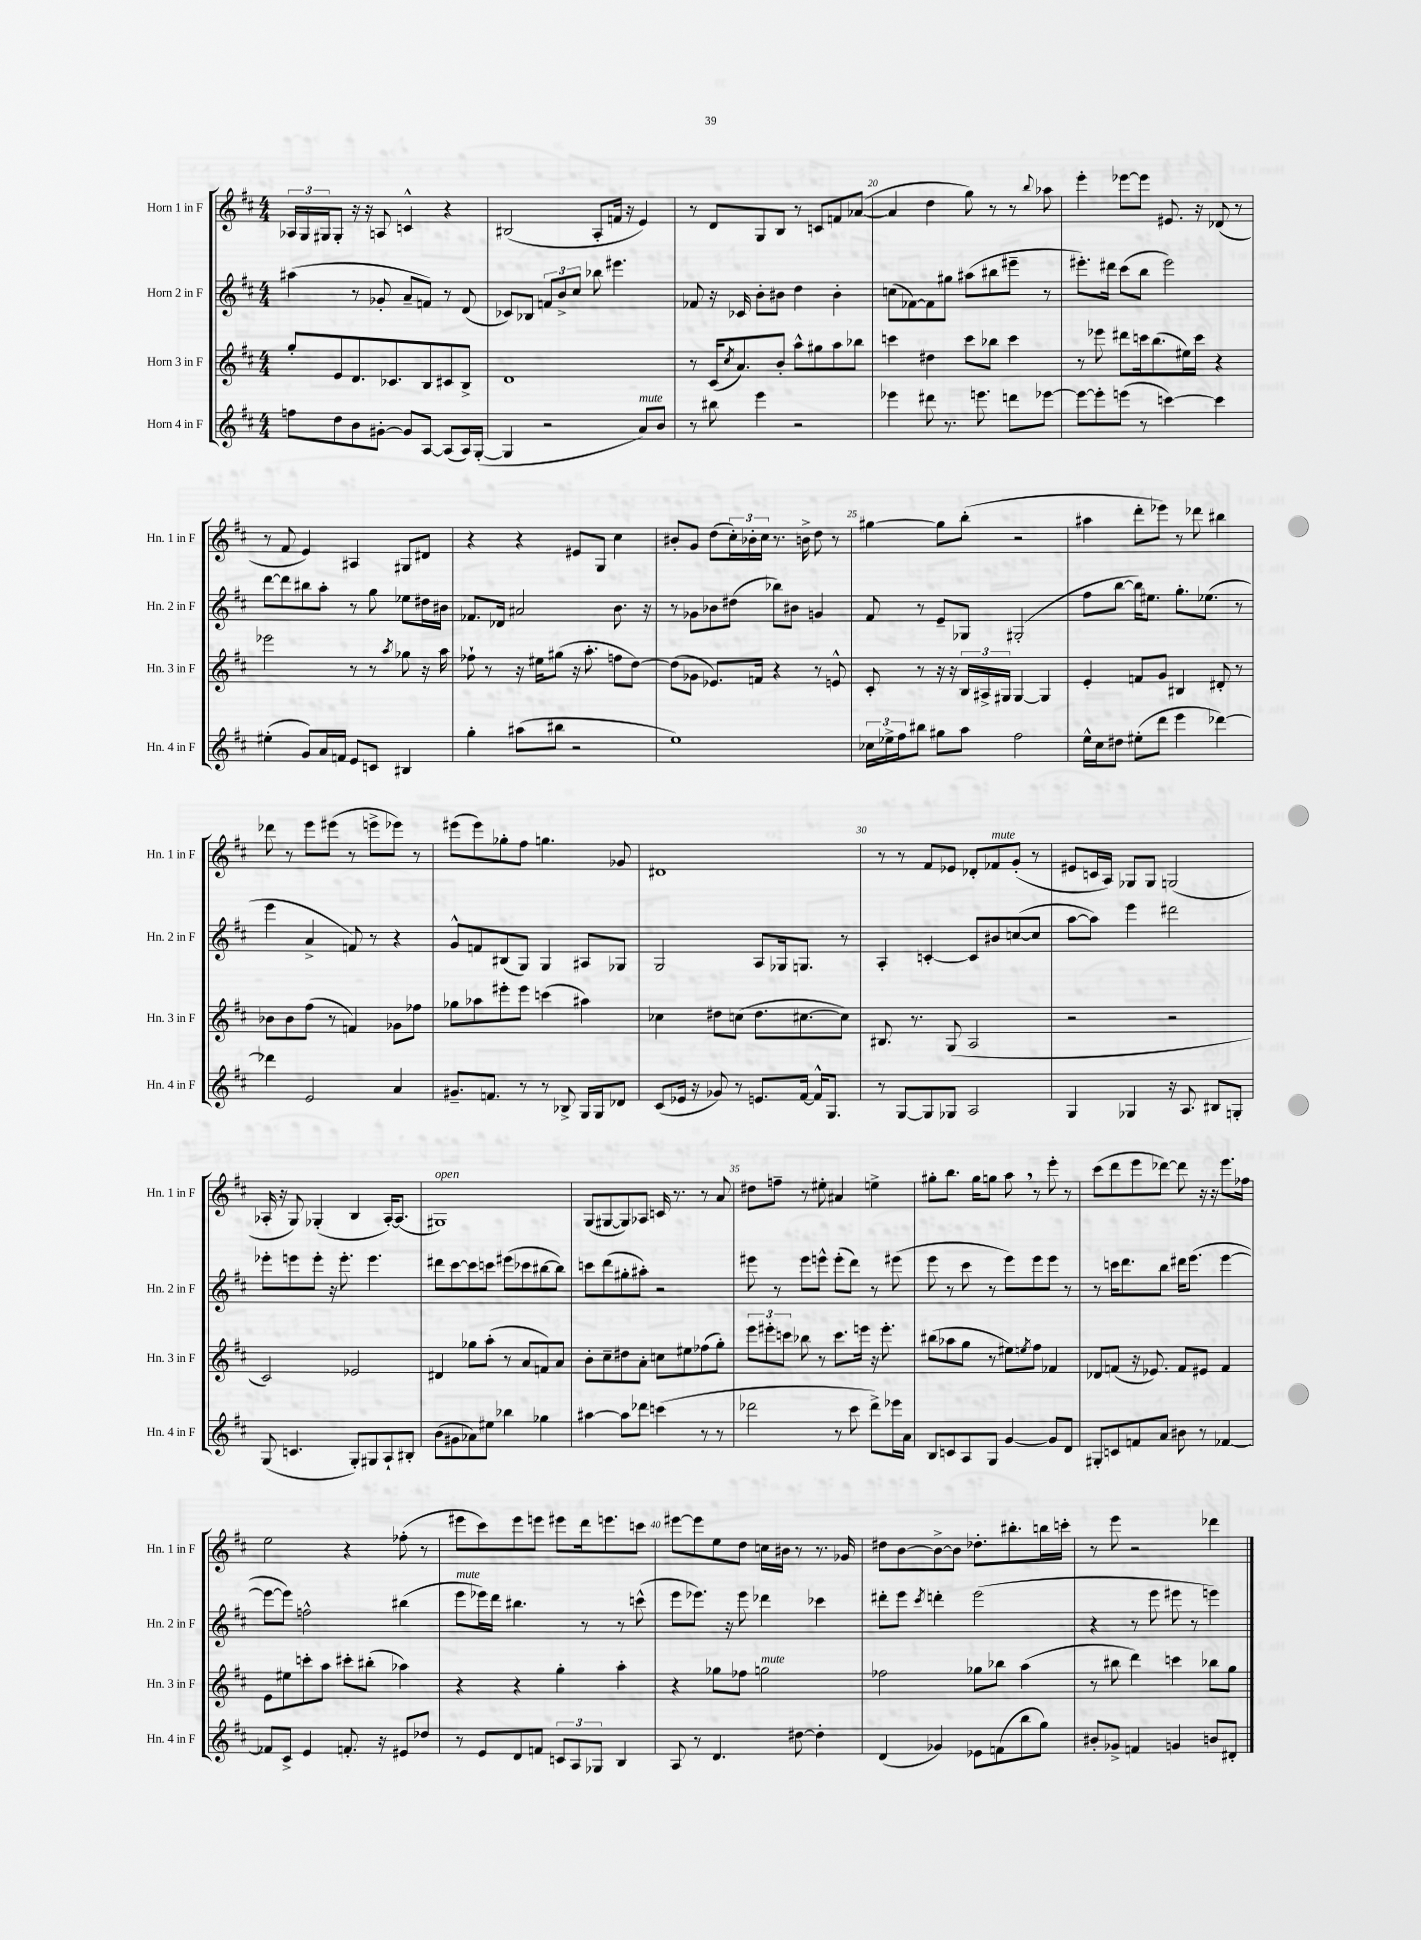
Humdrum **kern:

**kern	**kern	**kern	**kern
*part4	*part3	*part2	*part1
*staff4	*staff3	*staff2	*staff1
*I"Horn 4 in F	*I"Horn 3 in F	*I"Horn 2 in F	*I"Horn 1 in F
*I'Hn. 4 in F	*I'Hn. 3 in F	*I'Hn. 2 in F	*I'Hn. 1 in F
*clefG2	*clefG2	*clefG2	*clefG2
*k[f#c#]	*k[f#c#]	*k[f#c#]	*k[f#c#]
*M4/4	*M4/4	*M4/4	*M4/4
=17	=17	=17	=17
8ffn\L	8gg'/L	(4aa#X\	24A-X/LL
.	.	.	24G/
.	.	.	24G#X/J
8dd\	8e/	.	8G#'/J
8b\	8.d/	8r	16r
.	.	.	16r
[8g#X'\J	.	8g-X'/	8An/
.	8.c-X/	.	.
8g#/L]	.	8a~/L	4cn^^/
[8A/J	8B/	8fn/J)	.
(8A/L]	8c#X/	8r	4r
16A/L)	8B^/J	(8d/	.
([16G'/JJ	.	.	.
=18	=18	=18	=18
4G/]	1d	8c-X/L)	(2B#X/
.	.	8B-X/J	.
2r	.	12fn/L	.
.	.	12b^/	.
.	.	12cc#/J	.
.	.	8bb-X\	8A'/L
.	.	4.eee#X\	16fn/Jk
.	.	.	16r
!LO:TX:a:i:t=mute	!	!	!
8a/L)	.	.	4e/)
8b/J	.	.	.
=19	=19	=19	=19
8r	8r	8f-X/	8r
8bb#X\	(16c#/KL	16r	8d/L
.	8qcc#/	.	.
.	8.a/)	16c-X/	.
4eee\	.	8b'\L	8G/
.	8b'/J	8b#X\J	8B/J
2r	8aa^^\L	4dd\	8r
.	8gg#X\	.	8cn/L
.	8aa\	4b#'\	8fn/
.	8bb-X\J	.	([8a-X/J
=20	=20	=20	=20
4eee-X\	4cccn\	(8ccn\L	4a-/]
.	.	[8f-X\)	.
8ddd#X\	4dd#X\	8f-\]	4dd\
8.r	.	8gg#X\J	.
.	8ccc\L	(8aa#X\L	8gg\)
8.eeen\	.	.	.
.	8bb-X\J	8bb#X\	8r
8dddn\L	4ccc\	8eee#X~\J	8r
.	.	.	8qqbb/
[8eee-X\J	.	8r	8aa-X\
=21	=21	=21	=21
8eee-\L_	8r	8.eee#X'\L)	4eee'\
8eee-'\]	8eee-X\	.	.
.	.	16ddd#X\Jk	.
(8eeen\J	8ddd#X\L	(8ccc#\L	[8eee-X\L
8r	16cccn\k	8bb\J	8eee-\J]
.	(8.bb\	.	.
[4cccn\)	.	2eee#\)	8.e#X/
.	16ee#X\L)	.	.
.	16ccc\JJ	.	16r
4ccc\]	4r	.	(8d-X/
.	.	.	8r
!!LO:LB:g=z
=22	=22	=22	=22
(4ee#X'\	2eee-X\	[8ddd\L	8r
.	.	8ddd\]	8f#/
8g/L)	.	8bb#X\	4e/)
16a/L	.	8aa'\J	.
16fn/JJ	.	.	.
8e/L	8r	8r	4A#X/
8cn/J	8r	8gg\	.
.	8qaa/	.	.
4B#X/	8gg-X\	8ee-X\L	8G#X/L
.	16r	16dd#X\L	8d#X/J
.	16aa\	16b#X\JJ	.
=23	=23	=23	=23
4gg'\	8ff-X`\	8.f-X/L	4r
.	8r	.	.
.	.	16d-X/Jk	.
(8aa#X\L	16r	2a#X/	4r
.	16ee#X\KL	.	.
8bb#X\J	(8gg#X\J	.	.
2r	16r	.	8e#X/L
.	8.aa'\	.	.
.	.	.	8G/J
.	8ffn\L	8.b\	4cc#\
.	[8dd\J)	.	.
.	.	16r	.
=24	=24	=24	=24
1ee)	(8dd\L]	8r	8b#X'/L
.	8g-X\J	8g-X\L	8g/J
.	8.e-X/L)	8b-X\	(8dd\L
.	.	(8dd#X\J	24cc#'\L)
.	.	.	24b-X'\
.	16fn/Jk	.	.
.	.	.	24cc#\JJ
.	4r	8bb-X\L)	8.r
.	.	8b#X\J	.
.	.	.	16bn^\
.	8r	4gn/	8dd\
.	8en^^/	.	8r
=25	=25	=25	=25
24cc-X\LL	8c#'/	8f#/	[4gg#X\
24ee-X^\	.	.	.
24ff#\J	.	.	.
8bb#X\J	8r	8r	.
8gg#X\L	16r	8e~/L	8gg#\L]
.	16r	.	.
8aa\J	24B/LL	8G-X/J	(8bb'\J
.	24A#X^/	.	.
.	24G#X/JJ	.	.
2ff#\	[4G#/	(2G#X'/	2r
.	4G#/]	.	.
=26	=26	=26	=26
16ee^^\LL	4e'/	8ff#\L	4aa#X\
16cc#\J	.	.	.
8dd#X\J	.	[8bb\J	.
(8ee#X'\L	8fn/L	16bb\KL])	8ddd'\L
.	.	8.ee#X\J	.
8ddd\J	8g/J	.	8eee-X\J)
4eee\	4B#X/	8.gg'\L	8r
.	.	.	8ddd-X\
.	.	(8.ee-X\J	.
[4ddd-X\)	8d#X'/	.	4bb#X\
.	8r	8r	.
!!LO:LB:g=z
=27	=27	=27	=27
4ddd-X\]	8b-X\L	4eee\	8ddd-X\
.	8b-\	.	8r
2e/	(8ff#\J	4a^/	8eee\L
.	8r	.	(8eee#X\J
.	4fn/)	8fn/)	8r
.	.	8r	8eeen^\L
4a/	8g-X\L	4r	8eee-X\J)
.	8ff-X\J	.	8r
=28	=28	=28	=28
8.g#X~/L	8gg-X\L	8g^^/L	(8eee#X\L
.	8aa-X\	8fn/	8eee#\)
8.fn/J	.	.	.
.	8eee#X'\	(8B#X/	8gg-X'\
8r	8eee#\J	8G/J)	8ff#\J
8r	(4cccn\	4G/	4.ggn\
8B-X^/	.	.	.
16G/LL	4aa#X\)	8A#X/L	.
16G/J	.	.	.
8d-X/J	.	8G-X/J	8g-X/
=29	=29	=29	=29
(8c#/L	4cc-X\	2G/	1d#X
16e-X/Jk	.	.	.
16r	.	.	.
8g-X/)	8dd#X\L	.	.
8r	(8ccn\J	.	.
8.en/L	8.dd#\L	8A/L	.
.	.	16G-X/k	.
[16f#/Jk	[8.cc#X\	8.Gn/J	.
16f#^^/KL]	.	.	.
8.G/J	.	.	.
.	8cc#\J])	8r	.
=30	=30	=30	=30
8r	8.B#X/	4A'/	8r
[8G/L	.	.	8r
.	8.r	.	.
8G/]	.	[4cn'/	8f#/L
8G-X/J	(8G/	.	8e-X/J
2A/	2A/	8c/L]	8d-X'/L
!	!	!	!LO:TX:a:i:t=mute
.	.	8b#X/	8f-X/
.	.	([8ccn/	(8g'/J
.	.	8cc/J]	8r
=31	=31	=31	=31
4G/	2r	[8aa\L	8e#X/L
.	.	8aa\J])	16cn/L
.	.	.	16A/JJ)
4G-X/	.	4eee\	8G-X/L
.	.	.	8G-/J
16r	2r	2ddd#X\	(2Gn/
8.A/	.	.	.
8B#X/L	.	.	.
8Gn'/J	.	.	.
!!LO:LB:g=z
=32	=32	=32	=32
(8G/	2c#/)	8eee-X'\L	16A-X'/
.	.	.	16r
4.cn/	.	8eeen\	8G/)
.	.	8eee'\J	(4G-X'/
.	.	16r	.
.	.	8.eee'\	.
8G'/L)	2e-X/	.	4B/
8G#X/	.	4.eee\	.
8A`/	.	.	[16A-'/KL)
.	.	.	(8.A-/J]
8B#X'/J	.	.	.
=33	=33	=33	=33
!	!	!	!LO:TX:a:i:t=open
(8b\L	4d#X/	8ddd#X\L	1G#X)
8g#X\	.	[8ccc#\	.
8a-X\)	8gg-X\L	8ccc#\]	.
8ee#X\J	(8aa'\J	8cccn\J	.
4bb-X\	8r	(8eee#X\L	.
.	8a/L	8ccc-X\	.
4gg-X\	8fn/)	[8bb#X\	.
.	8a/J	8bb#\J])	.
=34	=34	=34	=34
[4aa#X\	8b'\L	8cccn\L	(8G/L
.	8cc#~\	(8ddd\	[8G#X/
8aa#\L]	8dd#X\	8gg#X'\	8G#/])
8ddd-X\J	8a'\J	8aa#X'\J)	8A-X/J
(4cccn\	8ccn\L	2r	16cn/
.	.	.	8.r
.	8ee#X\	.	.
8r	(8ff-X\	.	8r
8r	8gg'\J)	.	8a/
=35	=35	=35	=35
2ddd-X\	12eee\L	8eee#X\	8dd#X\L
.	12eee#X'\	.	.
.	.	8r	8ffn~\J
.	12cccn\J	.	.
.	8bb-X\	8eee#\L	8r
.	8r	8eeen^^\J	8ee#X'\
8r	8.ccc\L	(8eee'\L	4a#X/
8ccc#\	.	8ddd\J)	.
.	16eeen\Jk	.	.
8ddd-^\L)	16r	8r	4een^\
.	8.eee'\	.	.
16eee-X\L	.	(8eee#X\	.
16a\JJ	.	.	.
=36	=36	=36	=36
8B/L	(8bb#X\L	8eee\	8gg#X'\L
8cn/	8aa-X\	8r	8.bb\J
8A/	8gg\J	8ccc#\	.
.	.	.	16gg#\KL
8G/J	8r	8r	8ggn\J
[4g/	8ee#X\L)	8eee\L)	8aa,\
.	8qeen/	.	.
.	8ff#\J	8eee\	8r
8g/L]	4f-X/	8eee\J	8eee'\
8d/J	.	8r	8r
=37	=37	=37	=37
8G#X'/L	8d-X/L	8r	(8ccc#\L
8cn/	(8fn/J	16cccn\KL	8ddd\
.	.	8.ddd\	.
8fn/	16r	.	8eee\
.	8.e-X/)	.	.
8a/J	.	8bb\J	[8ddd-X\J)
8b#X\	8f/L	16ddd#X\KL	8ddd-\]
.	.	(8.eee\J	.
8r	8e#X/J	.	16r
.	.	.	16r
[4f-X/	4f/	[4eee\	8.eee\L
.	.	.	16ff-X\Jk
!!LO:LB:g=z
=38	=38	=38	=38
8f-X/L]	8e\L	8eee\L_	2ee\
8c#^/J	8ee#X\	8eee\J])	.
4e/	8cccn'\	2ffn^^\	.
.	8aa\J	.	.
8.fn'/	8ccc#X'\L	.	4r
.	(8bb#X'\J	.	.
16r	.	.	.
8e#X/L	4aa-X\)	(4bb#X\	(8ff-X'\
8dd-X/J	.	.	8r
=39	=39	=39	=39
!	!	!LO:TX:a:i:t=mute	!
8r	4r	8eee\L	8eee#X\L
8e/L	.	16eee-X\L)	8ccc#\)
.	.	16ddd\JJ	.
8d/	4r	4.bb#X\	8eee#\
8fn/J	.	.	8eeen\J
12cn/L	4gg'\	.	8eee#X\L
12A/	.	.	.
.	.	8r	16ddd\k
12G-X/J	.	.	.
.	.	.	8.eeen\
4B/	4aa'\	8r	.
.	.	(8cccn^^\	8cccn\J
=40	=40	=40	=40
8A/	4r	8eee\L	[8eee#X\L
8r	.	8.eee-X\J)	8eee#\]
4.d/	8gg-X\L	.	8ee\
.	.	16r	.
.	8ff-X\J	8eee-\	8dd\J
!	!LO:TX:a:i:t=mute	!	!
.	2ggn\	4ddd-X\	16ccn\LL
.	.	.	16b#X\JJ
[8dd#X\	.	.	8r
4dd#'\]	.	4ccc-X\	8.r
.	.	.	16g-X/
=41	=41	=41	=41
(4d/	2ff-X\	8ddd#X'\L	8dd#X\L
.	.	8eee\J	[8b\
.	.	8qccc#/	.
4g-X/)	.	4dddn'\	8b^\_
.	.	.	8b\J]
8e-X\L	8gg-X\L	(2eee\	8.dd-X'\L
(8fn\	8bb-X\J	.	.
.	.	.	8.bb#X'\
8bb\	(4aa\	.	.
8gg\J)	.	.	16bbn\L
.	.	.	16cccn'\JJ
=42	=42	=42	=42
8b#X'/L	8r	4r	8r
8g-X^/J	8bb#X\	.	8eee\
4fn/	4ddd\)	8r	2r
.	.	8eee\	.
4gn/	4cccn\	8eee#X\	.
.	.	8r	.
8bn/L	8bb-X\L	4eeen\)	4ddd-X\
8d#X'/J	8gg\J	.	.
==	==	==	==
*-	*-	*-	*-
